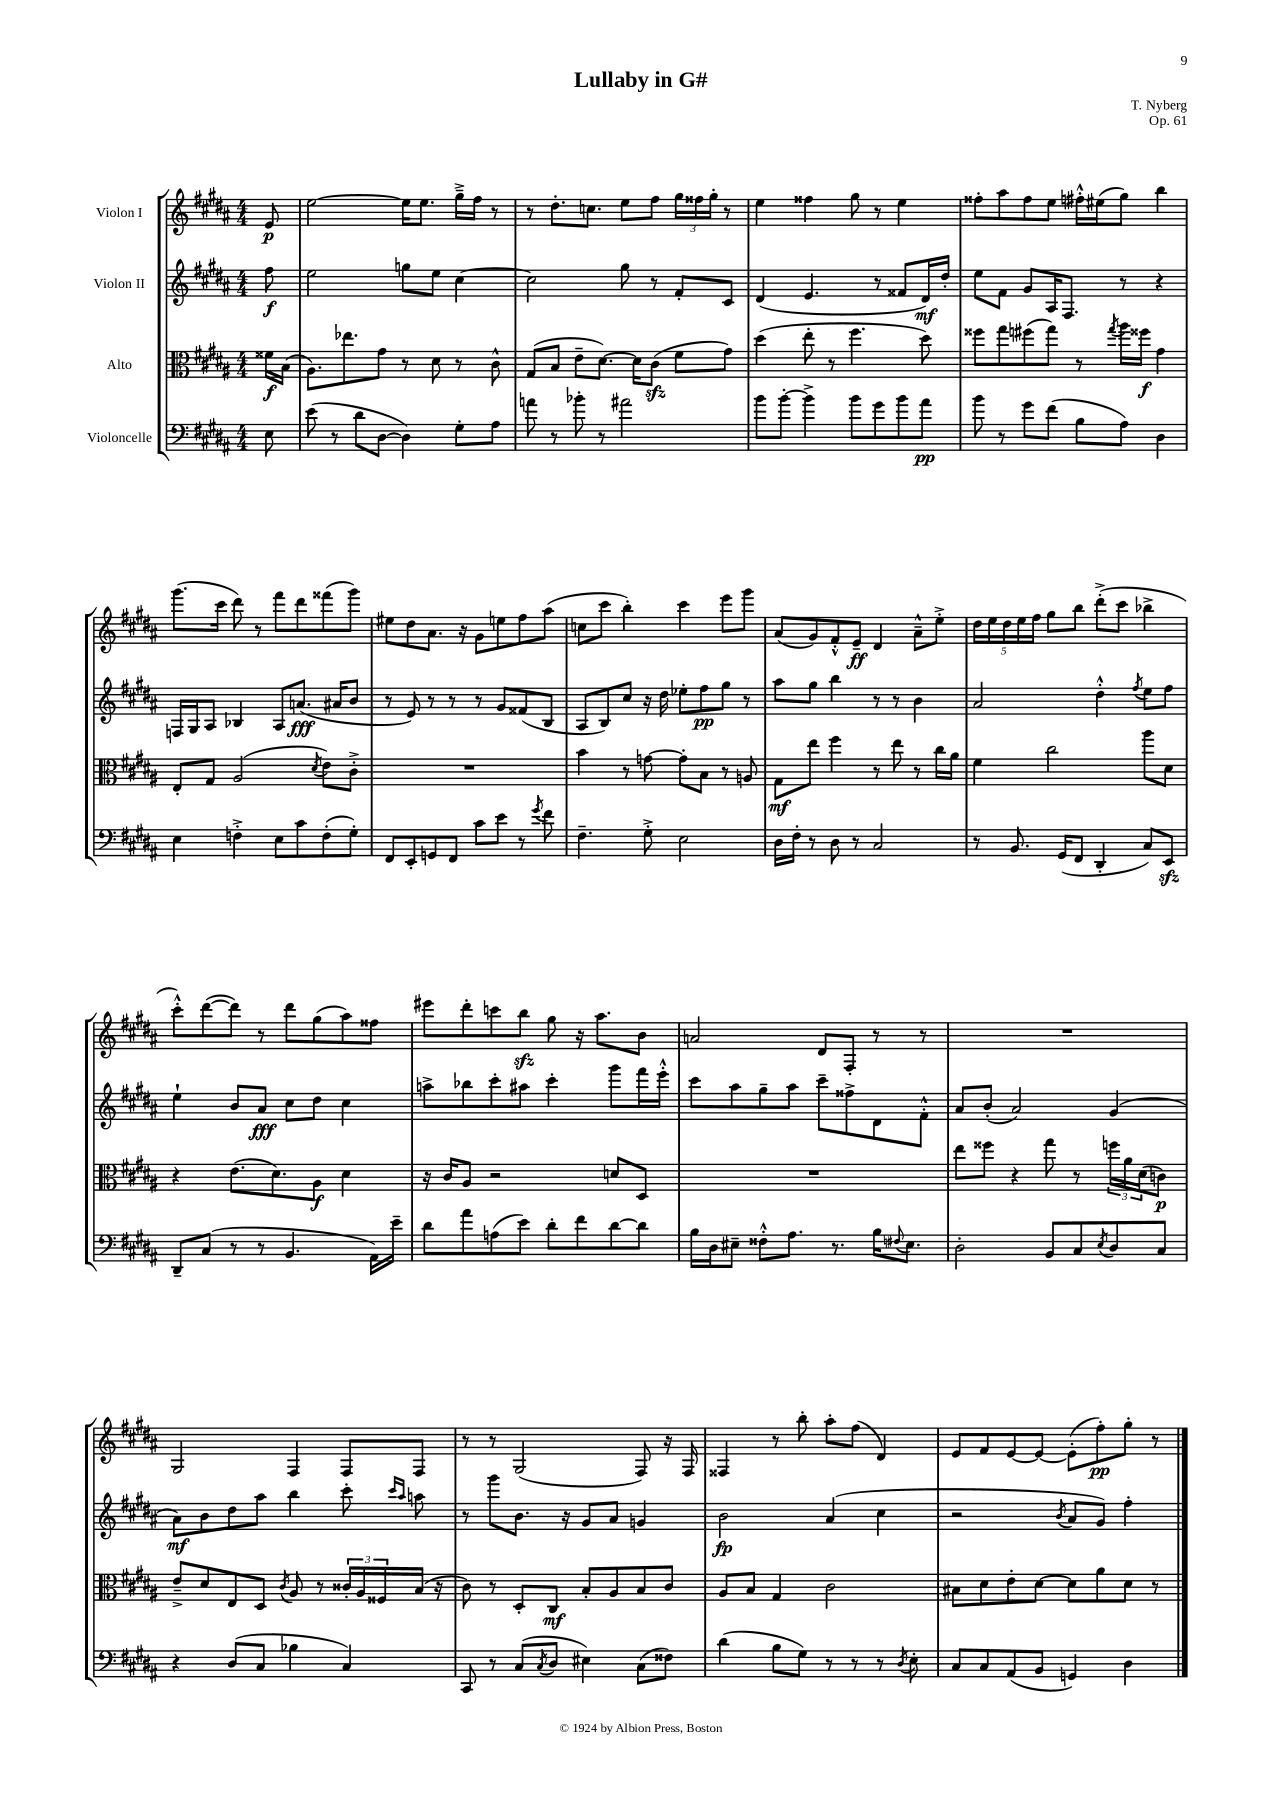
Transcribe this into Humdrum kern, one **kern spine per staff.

**kern	**kern	**kern	**kern
*staff4	*staff3	*staff2	*staff1
*clefF4	*clefC3	*clefG2	*clefG2
*k[f#c#g#d#a#]	*k[f#c#g#d#a#]	*k[f#c#g#d#a#]	*k[f#c#g#d#a#]
*M4/4	*M4/4	*M4/4	*M4/4
8E\	16f##\LL	8ff#\	8e/
.	(16B\JJ	.	.
=	=	=	=
(8e\	8.A#\L)	2ee\	[2ee\
8r	.	.	.
.	8.ee-\	.	.
8d#\L	.	.	.
[8D#\J	8g#\J	.	.
4D#\])	8r	8gg\L	16ee\]LK
.	.	.	8.ee\J
.	8d#\	8ee\J	.
8G#'\L	8r	[4cc#\	16gg#~^\LL
.	.	.	16ff#\JJ
8A#\J	8c#^^\	.	8r
=	=	=	=
8a\	(8G#/L	2cc#\]	8r
8r	8B/J	.	8.dd#'\L
8b-'\	8e~\L	.	.
.	.	.	8.cc\J
8r	[8.d#\J)	.	.
2a#\	.	8gg#\	8ee\L
.	16d#\]LK	.	.
.	(8c#\J	8r	8ff#\J
.	8f#\L	8f#'/L	24gg#\LL
.	.	.	24ff##\
.	.	.	24gg#'\JJ
.	8g#\J)	8c#/J	8r
=	=	=	=
8b\L	(4dd#\	(4d#/	4ee\
[8b'\J	.	.	.
4b^\]	8ee'\	4.e/	4ff##\
.	8r	.	.
8b\L	4.ff#\	.	8gg#\
8g#\	.	8r	8r
8b\	.	8f##/L	4ee\
8a#\J	8dd#\)	16d#/L)	.
.	.	16dd#'/JJ	.
=	=	=	=
8b\	8ff##\L	8ee\L	8ff##'\L
8r	8gg#\	8f#\J	8aa#\
8g#\L	(8ff#\	8g#/L	8ff##\
(8f#\J	8gg#\J)	16A#/K	8ee\J
.	.	8.F#/J	.
8B\L	8r	.	16ff#'^^\LL
.	.	.	(16ee#\J
.	8qgg#/	.	.
8A#\J)	16aa#\LL	8r	8gg#\J)
.	16ff##\JJ	.	.
4D#\	4g#\	4r	4bb\
=	=	=	=
4E\	8E'/L	16F/LL	(8.ggg#\L
.	.	16G#/J	.
.	8G#/J	8A#/J	.
.	.	.	16ccc#\Jk
4F'^\	(2A#/	4B-/	8ddd#\)
.	.	.	8r
8E\L	.	8A#/L	8fff#\L
8c#\	.	(8.a/J	8ddd#\
.	8qd#/	.	.
(8F'\	8e\L)	.	(8fff##\
.	.	16a#/LK	.
8G#'\J)	8c#'^\J	8b/J	8ggg#\J)
=	=	=	=
8FF#/L	1r	8r	8ee#\L
8EE'/	.	8e/)	8dd#\
8GG/	.	8r	8.a#\J
8FF#/J	.	8r	.
.	.	.	16r
8c#\L	.	8r	8g#\L
8e\J	.	8g#/L	8ee\
8r	.	(8f##/	8ff#\
8qg#/	.	.	.
8f#\	.	8B/J	(8aa#\J
=	=	=	=
4.F#~\	4b\	8A#/L	8cc\L
.	.	8B/)	8ccc#\J
.	8r	8cc#/J	4bb'\)
8G#'^\	[8g\	16r	.
.	.	16dd#\	.
2E\	8g'\]L	8ee-'\L	4ccc#\
.	8B\J	8ff#\	.
.	8r	8gg#\J	8eee\L
.	8A/	8r	8ggg#\J
=	=	=	=
16D#\LL	8G#\L	8aa#\L	(8a#/L
16F#'\JJ	.	.	.
8r	8ee\J	8gg#\J	8g#/)
8D#\	4ff#\	4bb\	8f#'^^/
8r	.	.	8e~/J
2C#/	8r	8r	4d#/
.	8ee\	8r	.
.	8r	4b\	8a#~^^\L
.	16cc#\LL	.	8ee'^\J
.	16a#\JJ	.	.
=	=	=	=
8r	4f#\	2a#/	20dd#\LL
.	.	.	20ee\
.	.	.	20dd#\
8.BB/	.	.	.
.	.	.	20ee\
.	.	.	20ff#\JJ
.	2cc#\	.	8gg#\L
(16GG#/LK	.	.	.
8FF#/J	.	.	8bb\J
4DD#'/	.	4dd#'^^\	(8ddd#'^\L
.	.	.	8ccc#\J
.	.	8qff#/	.
8C#/L)	8aa#\L	8ee\L	4bb-^\
8EE/J	8d#\J	8ff#\J	.
=	=	=	=
8DD#~/L	4r	4ee`\	8ccc#'^^\L)
(8C#/J	.	.	([8ddd#\
8r	(8.e\L	8b/L	8ddd#\]J)
8r	.	8a#/J	8r
.	8.d#\)	.	.
4.BB/	.	8cc#\L	8ddd#\L
.	8A#\J	8dd#\J	(8gg#\
.	4d#\	4cc#\	8aa#\)
16AA#\LL)	.	.	8ff##\J
16e~\JJ	.	.	.
=	=	=	=
8d#\L	16r	8aa^\L	8eee#\L
.	16c#/LK	.	.
8a#\	8A#/J	8bb-\	8ddd#'\
(8A\	2r	8ccc#'\	8ccc\
8e\J)	.	8aa#\J	8bb\J
8d#'\L	.	4ccc#'\	8gg#\
8f#\	.	.	16r
.	.	.	8.aa#\L
[8d#\	8d/L	8ggg#\L	.
8d#\]J	8D#/J	16fff#\L	8b\J
.	.	16eee'^^\JJ	.
=	=	=	=
16B\LL	1r	8ccc#\L	2a/
16D#\J	.	.	.
8E#~\J	.	8aa#\	.
8F##'^^\L	.	8gg#~\	.
8.A#\J	.	8aa#\J	.
.	.	8ccc#~\L	8d#/L
8.r	.	.	.
.	.	8ff##^\	8F#'/J
16B\LK	.	8d#\	8r
8qqF#/	.	.	.
8.E#\J	.	.	.
.	.	8f#'^^\J	8r
=	=	=	=
2D#'\	8ee\L	8a#/L	1r
.	8ff##\J	(8b'/J	.
.	4r	2a#/)	.
8BB/L	8gg#\	.	.
8C#/	8r	.	.
8qE/	.	.	.
8D#/	24ff\LL	(4g#/	.
.	24a#\	.	.
.	(24d#\J	.	.
8C#/J	8c\J)	.	.
=	=	=	=
4r	8e~^/L	8a#\L)	2G#/
.	8d#/	8b\	.
(8D#/L	8E/	8dd#\	.
8C#/J	8D#/J	8aa#\J	.
.	8qc#/	.	.
4B-\	8A#/	4bb\	4F#/
.	8r	.	.
4C#/)	24c##'/LL	8ccc#'\	8F#/L
.	24A#/	.	.
.	24F##/	.	.
.	.	16qqccc#/LL	.
.	.	16qqaa#/JJ	.
.	(16B/JJ	8aa\	8F#/J
.	16r	.	.
=	=	=	=
8CC#/	8c#\)	8r	8r
8r	8r	8ggg#\L	8r
(8C#/L	8D#'/L	8.b\J	(2G#/
8qC#/	.	.	.
8D#/J	8C#/J	.	.
.	.	16r	.
4E#\)	8B'/L	8g#/L	.
.	8A#/	8a#/J	.
(8C#\L	8B/	4g/	8F#/)
8F##\J)	8c#/J	.	16r
.	.	.	16F#/
=	=	=	=
(4d#\	8A#/L	2b\	4F##/
.	8B/J	.	.
8B\L	4G#/	.	8r
8G#\J)	.	.	8bb'\
8r	2c#\	(4a#/	8aa#'\L
8r	.	.	(8ff#\J
8r	.	4cc#\	4d#/)
8qD#/	.	.	.
8E'\	.	.	.
=	=	=	=
8C#/L	8B#\L	2r	8e/L
8C#/	8d#\	.	8f#/
(8AA#/	8e'\	.	[8e/
8BB/J	[8d#\J	.	8e/_J
.	.	8qb/	.
4GG/)	8d#\]L	8a#/L	(8e'\]L
.	8a#\	8g#/J)	8ff#'\)
4D#\	8d#\J	4ff#'\	8gg#'\J
.	8r	.	8r
==	==	==	==
*-	*-	*-	*-
